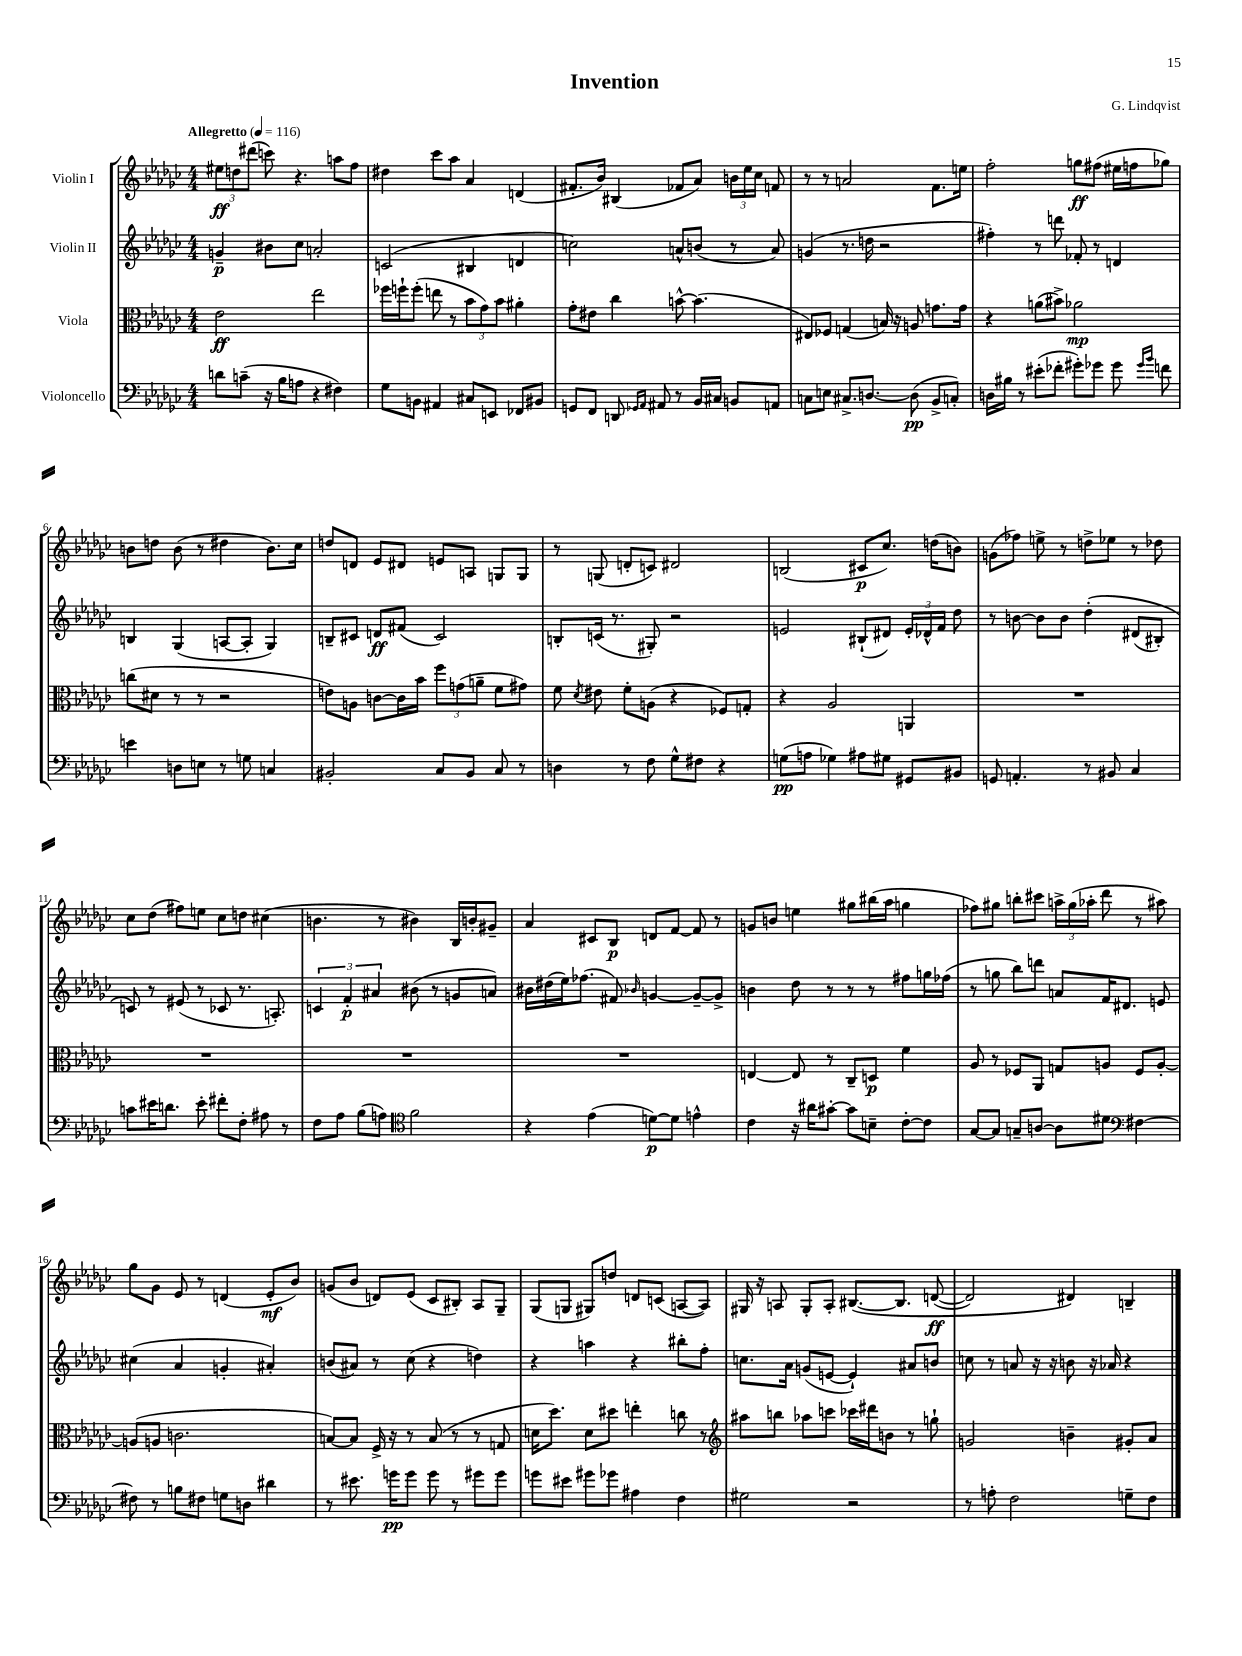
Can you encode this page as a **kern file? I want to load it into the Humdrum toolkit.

**kern	**dynam	**kern	**dynam	**kern	**dynam	**kern	**dynam
*part4	*part4	*part3	*part3	*part2	*part2	*part1	*part1
*staff4	*staff4	*staff3	*staff3	*staff2	*staff2	*staff1	*staff1
*I"Violoncello	*	*I"Viola	*	*I"Violin II	*	*I"Violin I	*
*clefF4	*	*clefC3	*	*clefG2	*	*clefG2	*
*k[b-e-a-d-g-c-]	*	*k[b-e-a-d-g-c-]	*	*k[b-e-a-d-g-c-]	*	*k[b-e-a-d-g-c-]	*
*M4/4	*	*M4/4	*	*M4/4	*	*M4/4	*
*MM116	*	*MM116	*	*MM116	*	*MM116	*
=1	=1	=1	=1	=1	=1	=1	=1
!	!	!	!	!	!	!LO:TX:a:B:t=Allegretto	!
8dn\L	.	2e-\	ff	4gn~/	p	12ee#X\L	ff
.	.	.	.	.	.	12ddn\	.
(8cn~\J	.	.	.	.	.	.	.
.	.	.	.	.	.	(12ddd#X\J	.
16r	.	.	.	8b#X\L	.	8cccn\)	.
16B-\KL	.	.	.	.	.	.	.
8An\J	.	.	.	8cc-\J	.	4.r	.
4r	.	2ee-\	.	2an'/	.	.	.
4F#X\)	.	.	.	.	.	8aan\L	.
.	.	.	.	.	.	8ff\J	.
=2	=2	=2	=2	=2	=2	=2	=2
8G-\L	.	16ff-X\LL	.	(2cn/	.	4dd#X\	.
.	.	16ffn`\J	.	.	.	.	.
8BBn\J	.	(8ff'\J	.	.	.	.	.
4AA#X/	.	8een\	.	.	.	8ccc-\L	.
.	.	8r	.	.	.	8aa-\J	.
8C#X/L	.	12b-\L	.	4B#X/	.	4a-/	.
.	.	12g-\)	.	.	.	.	.
8EEn/J	.	.	.	.	.	.	.
.	.	12b-\J	.	.	.	.	.
8FF-X/L	.	4a#X'\	.	4dn/	.	(4dn/	.
8BB#X/J	.	.	.	.	.	.	.
=3	=3	=3	=3	=3	=3	=3	=3
8GGn/L	.	8g-'\L	.	2ccn\)	.	8.f#X'/L	.
8FF/J	.	8e#X\J	.	.	.	.	.
.	.	.	.	.	.	16b-/Jk)	.
8DDn/	.	4cc-\	.	.	.	(4B#X/	.
16qqGG-X/LL	.	.	.	.	.	.	.
16qqAA-/JJ	.	.	.	.	.	.	.
8AA#X/	.	.	.	.	.	.	.
8r	.	[8bn^^\	.	8an^^/L	.	8f-X/L	.
16BB-/LL	.	(4.b\]	.	(8bn/J	.	8a-/J)	.
16C#X/JJ	.	.	.	.	.	.	.
8BBn/L	.	.	.	8r	.	24bn\LL	.
.	.	.	.	.	.	24ee-\	.
.	.	.	.	.	.	24cc-\JJ	.
8AAn/J	.	.	.	8a/)	.	8fn/	.
=4	=4	=4	=4	=4	=4	=4	=4
8Cn\L	.	8E#X/L)	.	(4gn/	.	8r	.
8En\J	.	8F-X/J	.	.	.	8r	.
8.C#X^/L	.	(4Gn/	.	8.r	.	2an/	.
[8.Dn/J	.	.	.	16ddn\	.	.	.
.	.	16Bn/)	.	2r	.	.	.
.	.	16r	.	.	.	.	.
(8D\]	pp	8An/	.	.	.	.	.
8BB-^/L	.	8.gn\L	.	.	.	8.f\L	.
8Cn'/J)	.	.	.	.	.	.	.
.	.	16g\Jk	.	.	.	16een\Jk	.
=5	=5	=5	=5	=5	=5	=5	=5
16Dn\LL	.	4r	.	4ff#X'\)	.	2ff'\	.
16B#X\JJ	.	.	.	.	.	.	.
8r	.	.	.	.	.	.	.
(8e#X'\L	.	(8an\L	.	8r	.	.	.
8f-X'\J	.	8b#X^\J)	.	8dddn\	.	.	.
8g#X'\L)	.	2a-X\	mp	8f-X'/	.	8ggn\L	ff
8g-X\J	.	.	.	8r	.	(8ff#X\J	.
8g-\	.	.	.	4dn/	.	16ee#X\LL	.
.	.	.	.	.	.	16ffn\J	.
16qqg-/LL	.	.	.	.	.	.	.
16qqb-/JJ	.	.	.	.	.	.	.
8fn\	.	.	.	.	.	8gg-X\J)	.
!!LO:LB:g=z
=6	=6	=6	=6	=6	=6	=6	=6
4en\	.	(8ccn\L	.	4Bn/	.	8bn\L	.
.	.	8d#X\J	.	.	.	8ddn\J	.
8Dn\L	.	8r	.	(4G-/	.	(8b\	.
8En\J	.	8r	.	.	.	8r	.
8r	.	2r	.	[8An/L	.	4dd#X\	.
8Gn\	.	.	.	8A'/J]	.	.	.
4Cn/	.	.	.	4G-/)	.	8.b\L)	.
.	.	.	.	.	.	16cc-\Jk	.
=7	=7	=7	=7	=7	=7	=7	=7
2BB#X'/	.	8en\L)	.	8Bn~/L	.	8ddn/L	.
.	.	8An\J	.	8c#X/J	.	8dn/J	.
.	.	[8cn\L	.	8dn/L	ff	8e-/L	.
.	.	16c\L]	.	(8f#X/J	.	8d#X/J	.
.	.	16b-\JJ	.	.	.	.	.
8C-/L	.	12ff\L	.	2c#/)	.	8en/L	.
.	.	(12gn\	.	.	.	.	.
8BB#/J	.	.	.	.	.	8An/J	.
.	.	12an~\J	.	.	.	.	.
8C-/	.	8f\L	.	.	.	8Gn/L	.
8r	.	8g#X\J)	.	.	.	8G/J	.
=8	=8	=8	=8	=8	=8	=8	=8
4Dn\	.	8f\	.	8Bn'/L	.	8r	.
.	.	8qd-/	.	.	.	.	.
.	.	8e#X\	.	(16cn/Jk	.	(8Gn/	.
.	.	.	.	8.r	.	.	.
8r	.	8f'\L	.	.	.	8dn'/L	.
8F\	.	(8An\J	.	8G#X'/)	.	8cn/J)	.
8G-^^\L	.	4r	.	2r	.	2d#X/	.
8F#X\J	.	.	.	.	.	.	.
4r	.	8F-X/L)	.	.	.	.	.
.	.	8Gn'/J	.	.	.	.	.
=9	=9	=9	=9	=9	=9	=9	=9
(8Gn\L	pp	4r	.	2en/	.	(2Bn/	.
8An\J	.	.	.	.	.	.	.
4G-X\)	.	2A-/	.	.	.	.	.
8A#X\L	.	.	.	(8B#X`/L	.	8c#X/L	p
8G#X\J	.	.	.	8d#X/J)	.	8.cc-/J)	.
8GG#X/L	.	4AAn/	.	24e'/LL	.	.	.
.	.	.	.	24d-X^^/	.	.	.
.	.	.	.	.	.	(16ddn\KL	.
.	.	.	.	24f/JJ	.	.	.
8BB#X/J	.	.	.	8dd-\	.	8bn\J)	.
=10	=10	=10	=10	=10	=10	=10	=10
8GGn/	.	1r	.	8r	.	(8gn\L	.
4.AAn'/	.	.	.	[8bn\	.	8ff-X\J)	.
.	.	.	.	8b\L]	.	8een^\	.
.	.	.	.	8b\J	.	8r	.
8r	.	.	.	(4dd-'\	.	8ddn^\L	.
8BB#X/	.	.	.	.	.	8ee-X\J	.
4C-/	.	.	.	(8d#X/L	.	8r	.
.	.	.	.	8B#X'/J)	.	8dd-X\	.
!!LO:LB:g=z
=11	=11	=11	=11	=11	=11	=11	=11
8cn\L	.	1r	.	8cn/)	.	8cc-\L	.
16e#X\K	.	.	.	8r	.	(8dd-\J	.
8.dn\J	.	.	.	.	.	.	.
.	.	.	.	(8e#X/	.	8ff#X\L)	.
8e#'\	.	.	.	8r	.	8een\J	.
8f#X'\L	.	.	.	8c-X/	.	8cc-\L	.
8F'\J	.	.	.	8.r	.	8ddn\J	.
8A#X\	.	.	.	.	.	(4cc#X\	.
.	.	.	.	8.An'/)	.	.	.
8r	.	.	.	.	.	.	.
=12	=12	=12	=12	=12	=12	=12	=12
8F\L	.	1r	.	6cn/	.	4.bn\	.
8A-\J	.	.	.	.	.	.	.
.	.	.	.	6f'/	p	.	.
(8B-\L	.	.	.	.	.	.	.
.	.	.	.	6a#X/	.	.	.
8An\J)	.	.	.	.	.	8r	.
*clefC4	*	*	*	*	*	*	*
2f\	.	.	.	(8b#X\	.	4b#X\)	.
.	.	.	.	8r	.	.	.
.	.	.	.	8gn/L	.	16B-/LL	.
.	.	.	.	.	.	16bn'/J	.
.	.	.	.	8an/J)	.	8g#X~/J	.
=13	=13	=13	=13	=13	=13	=13	=13
4r	.	1r	.	16b#X\LL	.	4a-/	.
.	.	.	.	(16dd#X\	.	.	.
.	.	.	.	16ee-\J)	.	.	.
.	.	.	.	(8.ff-X\J	.	.	.
(4e-\	.	.	.	.	.	8c#X/L	.
.	.	.	.	8f#X/)	.	8B-/J	p
.	.	.	.	16qqb-X/	.	.	.
[8dn\L)	p	.	.	[4gn/	.	8dn/L	.
8d\J]	.	.	.	.	.	[8f/J	.
4en^^\	.	.	.	8g~/L_	.	8f/]	.
.	.	.	.	8g^/J]	.	8r	.
=14	=14	=14	=14	=14	=14	=14	=14
4c-\	.	[4En/	.	4bn\	.	8gn/L	.
.	.	.	.	.	.	8bn/J	.
16r	.	8E/]	.	8dd-\	.	4een\	.
16a#X\KL	.	.	.	.	.	.	.
[8g#X'\J	.	8r	.	8r	.	.	.
8g#\L]	.	8C-~/L	.	8r	.	8gg#X\L	.
8Bn~\J	.	8Dn/J	p	8r	.	(16bb#X\L	.
.	.	.	.	.	.	16aa-\JJ	.
[8c-'\L	.	4f\	.	8ff#X\L	.	4ggn\	.
8c-\J]	.	.	.	16ggn\L	.	.	.
.	.	.	.	(16ff-X\JJ	.	.	.
=15	=15	=15	=15	=15	=15	=15	=15
[8G-/L	.	8A-/	.	8r	.	8ff-X\L)	.
8G-/J]	.	8r	.	8ggn\	.	8gg#X\J	.
8Gn~/L	.	8F-X/L	.	8bb-\L)	.	8bbn'\L	.
[8An/J	.	8AA-/J	.	8dddn\J	.	8ccc#X\J	.
8A\L]	.	8Gn/L	.	8an/L	.	24aan^\LL	.
.	.	.	.	.	.	(24gg#\	.
.	.	.	.	.	.	24aa-X'\JJ	.
8d#X\J	.	8An/J	.	16f/K	.	8ddd-\	.
.	.	.	.	8.d#X/J	.	.	.
*clefF4	*	*	*	*	*	*	*
[4F#X\	.	8F-/L	.	.	.	8r	.
.	.	[8A'/J	.	8en/	.	8aa#X\)	.
!!LO:LB:g=z
=16	=16	=16	=16	=16	=16	=16	=16
8F#X\]	.	(8An/L]	.	(4cc#X\	.	8gg-\L	.
8r	.	8An/J	.	.	.	8g-\J	.
8Bn\L	.	2.cn\	.	4a-/	.	8e-/	.
8F#X\J	.	.	.	.	.	8r	.
8Gn\L	.	.	.	4gn'/	.	(4dn/	.
8Dn\J	.	.	.	.	.	.	.
4d#X\	.	.	.	4a#X'/)	.	8e-'/L	mf
.	.	.	.	.	.	8b-/J)	.
=17	=17	=17	=17	=17	=17	=17	=17
8r	.	[8Bn/L)	.	(8bn/L	.	(8gn/L	.
8.e#X\	.	8B/J]	.	8a#X/J)	.	8b-/J	.
.	.	16F^/	.	8r	.	8dn/L)	.
16gn\KL	pp	16r	.	.	.	.	.
8g\J	.	8r	.	(8cc-\	.	(8e-/J	.
8g\	.	(8B/	.	4r	.	8c-/L	.
8r	.	8r	.	.	.	8B#X'/J)	.
8g#X\L	.	8r	.	4ddn\)	.	8A-/L	.
8g#\J	.	8Gn/	.	.	.	8G-~/J	.
=18	=18	=18	=18	=18	=18	=18	=18
8gn\L	.	16dn\KL	.	4r	.	(8G-/L	.
.	.	8.dd-\J)	.	.	.	.	.
8e#X\J	.	.	.	.	.	8Gn/J	.
8g#X\L	.	8d\L	.	4aan\	.	8G#X/L)	.
8g-X\J	.	8dd#X\J	.	.	.	8ddn/J	.
4A#X\	.	4een'\	.	4r	.	8dn/L	.
.	.	.	.	.	.	(8cn/J	.
4F\	.	8ccn\	.	8bb#X'\L	.	[8An/L	.
.	.	8r	.	8ff'\J	.	8A/J])	.
=19	=19	=19	=19	=19	=19	=19	=19
*	*	*clefG2	*	*	*	*	*
2G#X\	.	8aa#X\L	.	8.ccn\L	.	16G#X/	.
.	.	.	.	.	.	16r	.
.	.	8bbn\J	.	.	.	8An/	.
.	.	.	.	16a-\Jk	.	.	.
.	.	8aa-X\L	.	(8gn/L	.	8G#'/L	.
.	.	8cccn\J	.	[8en/J	.	8A'/J	.
2r	.	16ccc-X\LL	.	4e`/])	.	([8.B#X/L	.
.	.	16ddd#X\J	.	.	.	.	.
.	.	8bn\J	.	.	.	.	.
.	.	.	.	.	.	8.B#/J]	.
.	.	8r	.	8a#X/L	.	.	.
.	.	8ggn`\	.	8bn/J	.	([8dn/	ff
=20	=20	=20	=20	=20	=20	=20	=20
8r	.	2gn/	.	8ccn\	.	2d/])	.
8An'\	.	.	.	8r	.	.	.
2F\	.	.	.	8an/	.	.	.
.	.	.	.	16r	.	.	.
.	.	.	.	16r	.	.	.
.	.	4bn~\	.	8bn\	.	4d#X/)	.
.	.	.	.	16r	.	.	.
.	.	.	.	16a-X/	.	.	.
8Gn~\L	.	8g#X'/L	.	4r	.	4Bn~/	.
8F\J	.	8a-/J	.	.	.	.	.
==	==	==	==	==	==	==	==
*-	*-	*-	*-	*-	*-	*-	*-
